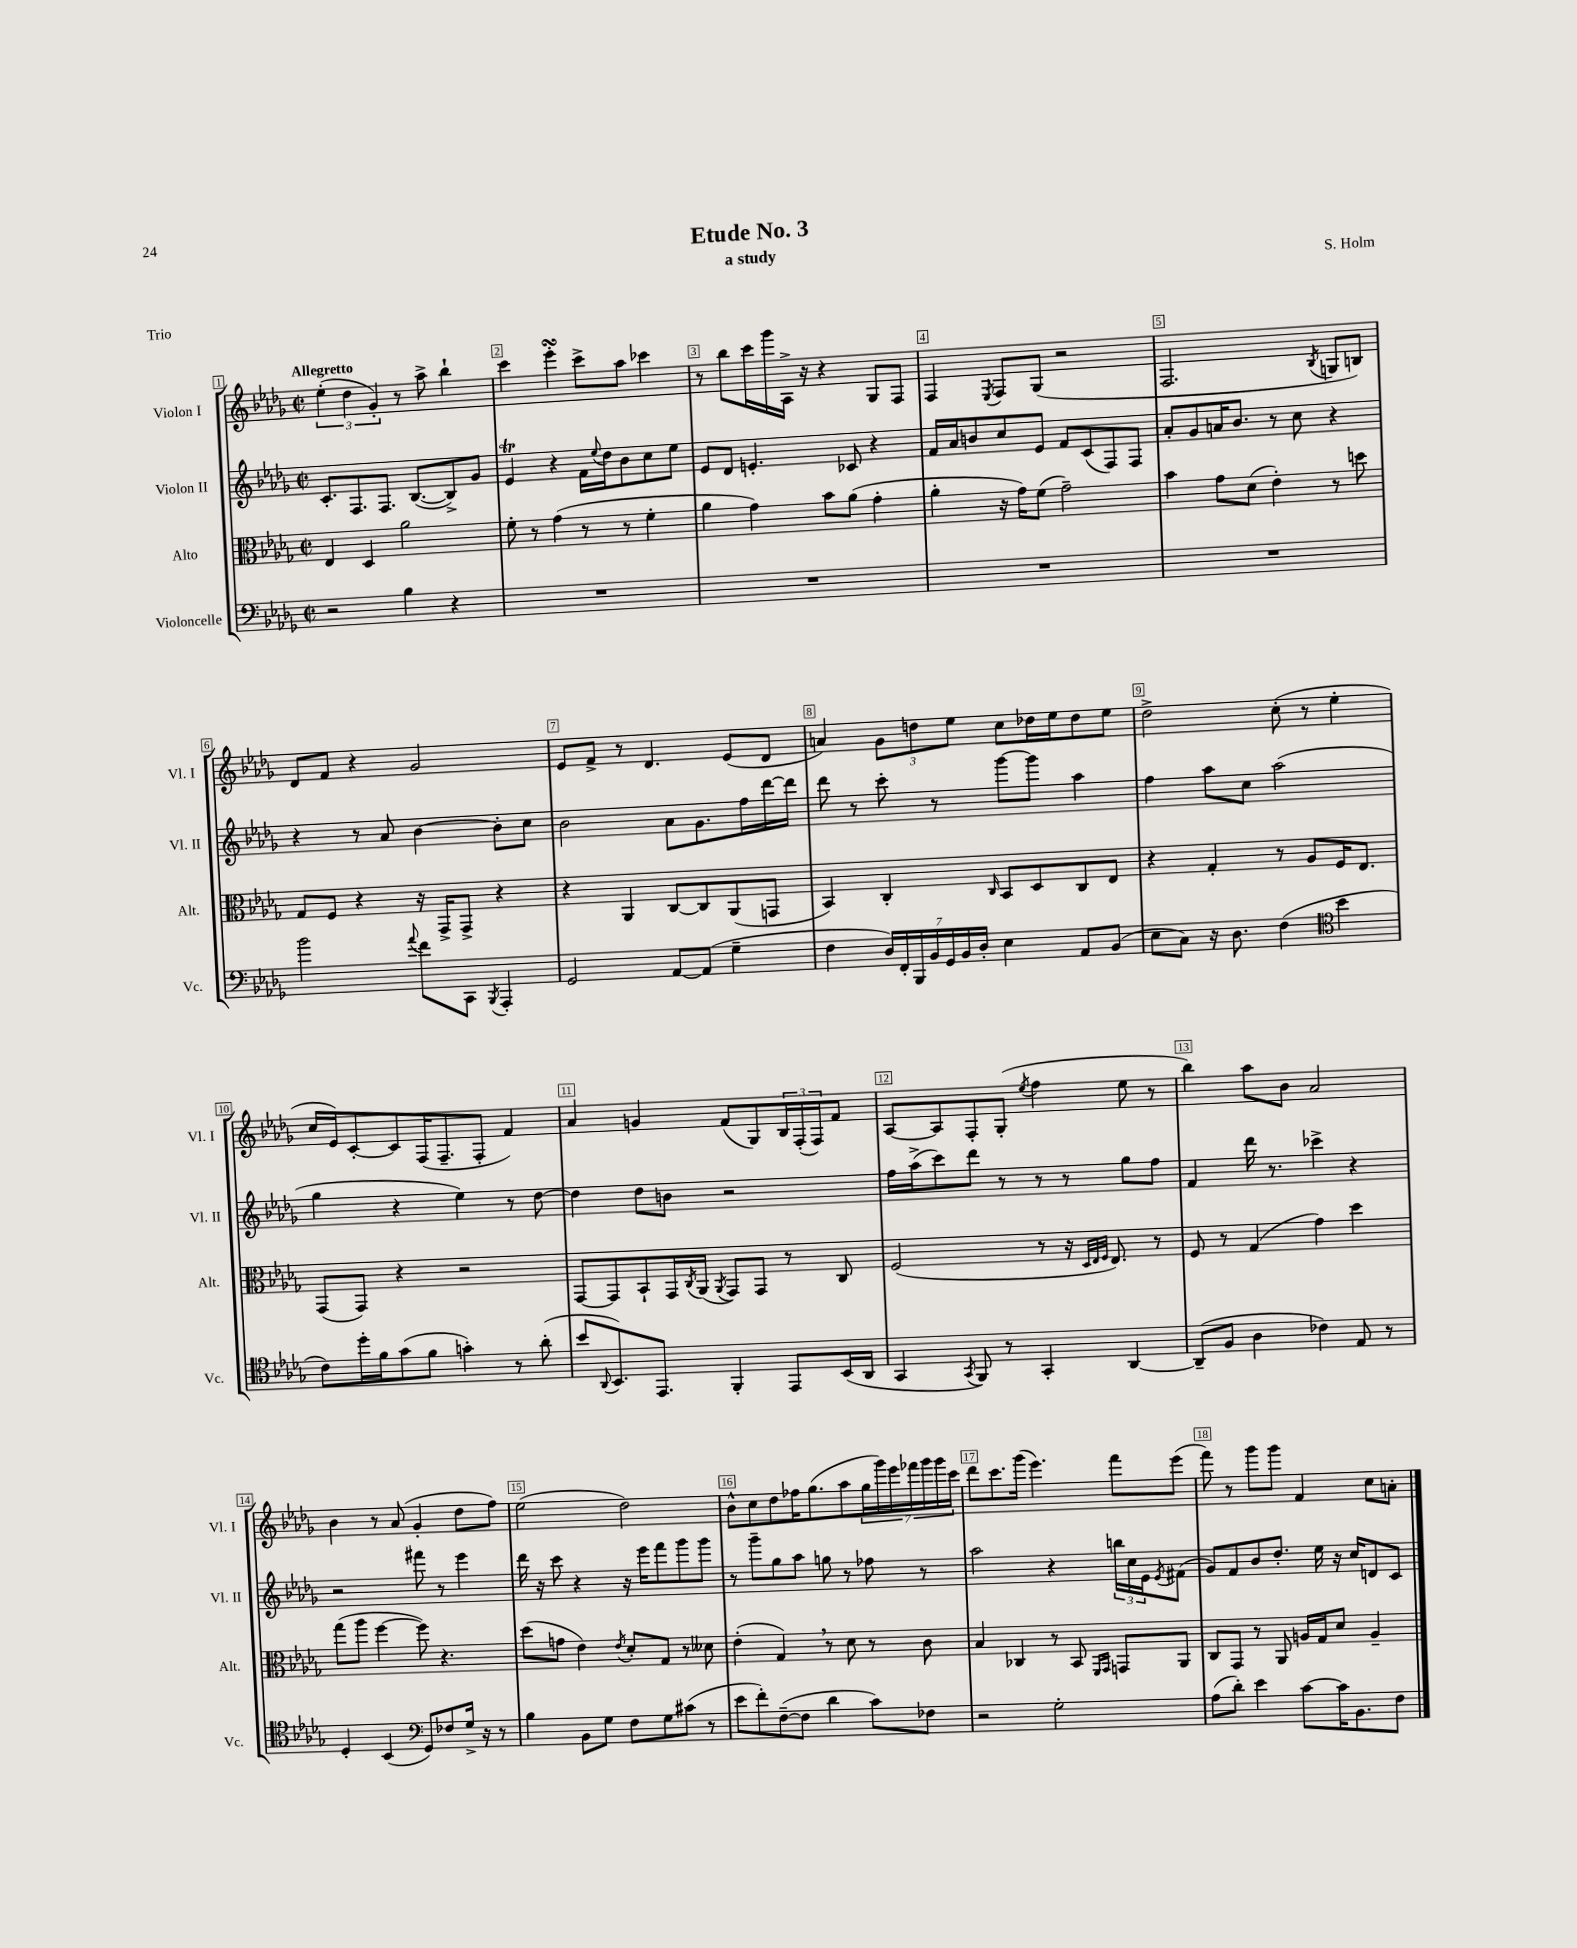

**kern	**kern	**kern	**kern
*staff4	*staff3	*staff2	*staff1
*clefF4	*clefC3	*clefG2	*clefG2
*k[b-e-a-d-g-]	*k[b-e-a-d-g-]	*k[b-e-a-d-g-]	*k[b-e-a-d-g-]
*M2/2	*M2/2	*M2/2	*M2/2
*met(c|)	*met(c|)	*met(c|)	*met(c|)
2r	4E-/	8.c'/L	(6ee-'\
.	.	.	6dd-\
.	.	8.F/	.
.	4D-/	.	.
.	.	.	6g-'/)
.	.	8.F/J	.
4B-\	2a-\	.	8r
.	.	([8.B-/L	.
.	.	.	8aa-^\
4r	.	8B-^/])	4bb-`\
.	.	8g-/J	.
=	=	=	=
1r	8f'\	4e-/	4ccc\
.	8r	.	.
.	(4g-\	4r	4eee-'\
.	8r	16f\LL	8ccc^\L
.	.	8qqee-/	.
.	.	16dd-\J	.
.	8r	8b-\	8aa-\J
.	4f'\	8cc\	4ccc-\
.	.	8ee-\J	.
=	=	=	=
1r	4a-\	8e-/L	8r
.	.	8d-/J	8bb-\L
.	4g-\)	4.e'/	16ccc\L
.	.	.	16ggg-\
.	.	.	16A-^\JJ
.	.	.	16r
.	8b-\L	.	4r
.	(8a-\J	8c-/	.
.	4g-'\	4r	8G-/L
.	.	.	8F/J
=	=	=	=
1r	4a-'\	16f/LL	4F/
.	.	16a-/J	.
.	.	8b/	.
.	.	.	8qE-/
.	16r	8cc/	8F/L
.	16g-\LK)	.	.
.	(8f\J	8e-/J	(8G-/J
.	2g-~\)	8f/L	2r
.	.	(8c/	.
.	.	8F/)	.
.	.	8F/J	.
=	=	=	=
1r	4b-\	8a-'/L	2.F/
.	.	8g-/	.
.	8g-\L	16a/K	.
.	.	8.b-/J	.
.	(8d-\J	.	.
.	4e-'\)	8r	.
.	.	8cc\	.
.	.	.	8qB-/
.	8r	4r	8G/L
.	8dd\	.	8B/J)
=	=	=	=
2b-\	8G-/L	4r	8d-/L
.	8F/J	.	8f/J
.	4r	8r	4r
.	.	8a-/	.
8qqa-/	.	.	.
8f\L	16r	[4b-\	2g-/
.	16GG-^/LK	.	.
8CC\J	8GG-^/J	.	.
8qBBB-/	.	.	.
4AAA-'/	4r	8b-'\]L	.
.	.	8cc\J	.
=	=	=	=
2GG-/	4r	2b-\	8e-/L
.	.	.	8f^/J
.	4AA-/	.	8r
.	.	.	4.d-/
[8AA-/L	[8C/L	8a-\L	.
(8AA-/]J	8C/]	8.g-\	.
4G-~\	(8AA-/	.	(8e-/L
.	.	16ff\L	.
.	8GG/J	[16ddd-\	8d-/J
.	.	16ddd-\]JJ	.
=	=	=	=
4F\	4BB-/)	8ddd-\	4a/)
.	.	8r	.
28D-/LL)	4C'/	8ccc'\	12g-\L
28FF'/	.	.	.
28BBB-/	.	.	.
.	.	.	12dd\
28BB-/	.	.	.
.	.	8r	.
28GG-/	.	.	.
.	.	.	12ee-\J
28BB-/	.	.	.
28D-'/JJ	.	.	.
.	16qqC/	.	.
4E-\	8BB-/L	[8ggg-\L	8cc\L
.	8D-/	8ggg-\]J	16dd-\L
.	.	.	16ee-\J
8AA-/L	8C/	4aa-\	8dd-\
(8BB-/J	8E-/J	.	8ee-\J
=	=	=	=
8E-\L	4r	4ff\	2dd-^\
8C\J)	.	.	.
16r	4G-'/	8aa-\L	.
8.D-\	.	.	.
.	.	8cc\J	.
(4F\	8r	(2aa-\	(8cc'\
.	8A-/L	.	8r
*clefC4	*	*	*
4b-\	16F/K	.	4ee-'\
.	8.E-/J	.	.
=	=	=	=
8c\L)	(8GG-/L	4gg-\	16cc/LL
.	.	.	16e-/J)
16dd-'\L	8GG-/J)	.	[8c'/
16f\J	.	.	.
(8g-\	4r	4r	8c/]
8f\J	.	.	(16F/K
.	.	.	8.F~/
4g'\)	2r	4ee-\)	.
.	.	.	8F'/J
8r	.	8r	4f/)
(8a-'\	.	[8dd-\	.
=	=	=	=
8b-/L	[8GG-/L	4dd-\]	4a-/
8qqAA-/	.	.	.
8.BB-/)	8GG-/]	.	.
.	8BB-`/	8dd-\L	4g/
8.EE-/J	.	.	.
.	16GG-/L	8b\J	.
.	8qC/	.	.
.	(16AA-/JJ	.	.
.	8qAA-/	.	.
4FF'/	8GG-/L)	2r	(8f/L
.	8GG-/J	.	8G-/)
8EE-/L	8r	.	24B-/L
.	.	.	(24F'/
.	.	.	24F/J)
(16BB-/L	8C/	.	8f/J
16AA-/JJ	.	.	.
=	=	=	=
4GG-/	(2F/	16ff\LL	[8A-/L
.	.	(16aa-^\J	.
.	.	8ccc\)	8A-/]
8qGG-/	.	.	.
8FF/)	.	8ddd-\J	8F'/
8r	.	8r	(8G-'/J
.	.	.	8qee-/
4GG-'/	8r	8r	4ff\
.	16r	8r	.
.	32qqD-/LLL	.	.
.	32qqE-/	.	.
.	32qqF/JJJ	.	.
.	8.E-/)	.	.
[4AA-/	.	8gg-\L	8ee-\
.	8r	8ff\J	8r
=	=	=	=
(8AA-~/]L	8F/	4f/	4bb-\)
8F/J	8r	.	.
4A-\	(4G-/	16ddd-\	8aa-\L
.	.	8.r	.
.	.	.	8b-\J
4c-\)	4g-\)	4ccc-^\	2a-/
8E-/	4dd-\	4r	.
8r	.	.	.
=	=	=	=
4D-'/	(8gg-\L	2r	4b-\
.	8aa-\J	.	.
(4BB-/	[4ff\	.	8r
.	.	.	(8a-/
*clefF4	*	*	*
8GG-/L)	8ff\])	8fff#\	4g-'/
8F-/	4.r	8r	.
16G-^/Jk	.	4eee-\	8dd-\L
16r	.	.	.
8r	.	.	8ff\J)
=	=	=	=
4B-\	(8dd-\L	16ddd-\	(2ee-\
.	.	16r	.
.	8g\J	8ccc\	.
8BB-\L	4e-\)	4r	.
8G-\J	.	.	.
.	8qe-/	.	.
8F\L	8d-'/L	16r	2dd-\)
.	.	16eee-\LK	.
8G-\	8G-/J	8fff\	.
(8c#\J	8r	8ggg-\	.
8r	8d--\	8ggg-\J	.
=	=	=	=
8e-\L	(4e-'\	8r	8b-^^\L
8f'\)	.	8ggg-~\L	8cc\
([8F~\	4G-/)	8gg-\	8dd-\
8F\]J	.	8aa-\J	16ff-\K
.	.	.	(8.gg-\
4d-\	8r	8gg\	.
.	8d-\	8r	8aa-\
8c\L)	8r	8ff-\	28gg-\L
.	.	.	28ggg-\)
.	.	.	28eee-\
.	.	.	28fff-\
8F-\J	8c\	8r	.
.	.	.	28ggg-\
.	.	.	28ggg-\
.	.	.	28ccc\JJ
=	=	=	=
2r	4B-/	2aa-\	8ddd-\L
.	.	.	8.ccc\
.	4C-/	.	.
.	.	.	(16ggg-\Jk
.	.	.	4.eee-\)
2G-'\	8r	4r	.
.	8BB-/	.	.
.	16qqFF/LL	.	.
.	16qqGG-/JJ	.	.
.	8GG/L	24bb\LL	8fff\L
.	.	24cc\	.
.	.	24e-\J	.
.	.	8qe-/	.
.	8AA-/J	(8f#\J	(8eee-\J
=	=	=	=
(8A-\L	8C/L	8g-/L)	8fff\)
8d-'\J)	8GG-/J	8f/	8r
4e-\	8r	8b-/	8ggg-\L
.	8AA-/	8.dd-'/J	8ggg-\J
[8c\L	16A/LL	.	4f/
.	16G-/J	16ee-\	.
16c\]K	8d-/J	16r	.
8.BB-\	.	16cc/LK	.
.	4A~/	8d/	8cc\L
8F\J	.	8c/J	8a'\J
==	==	==	==
*-	*-	*-	*-
